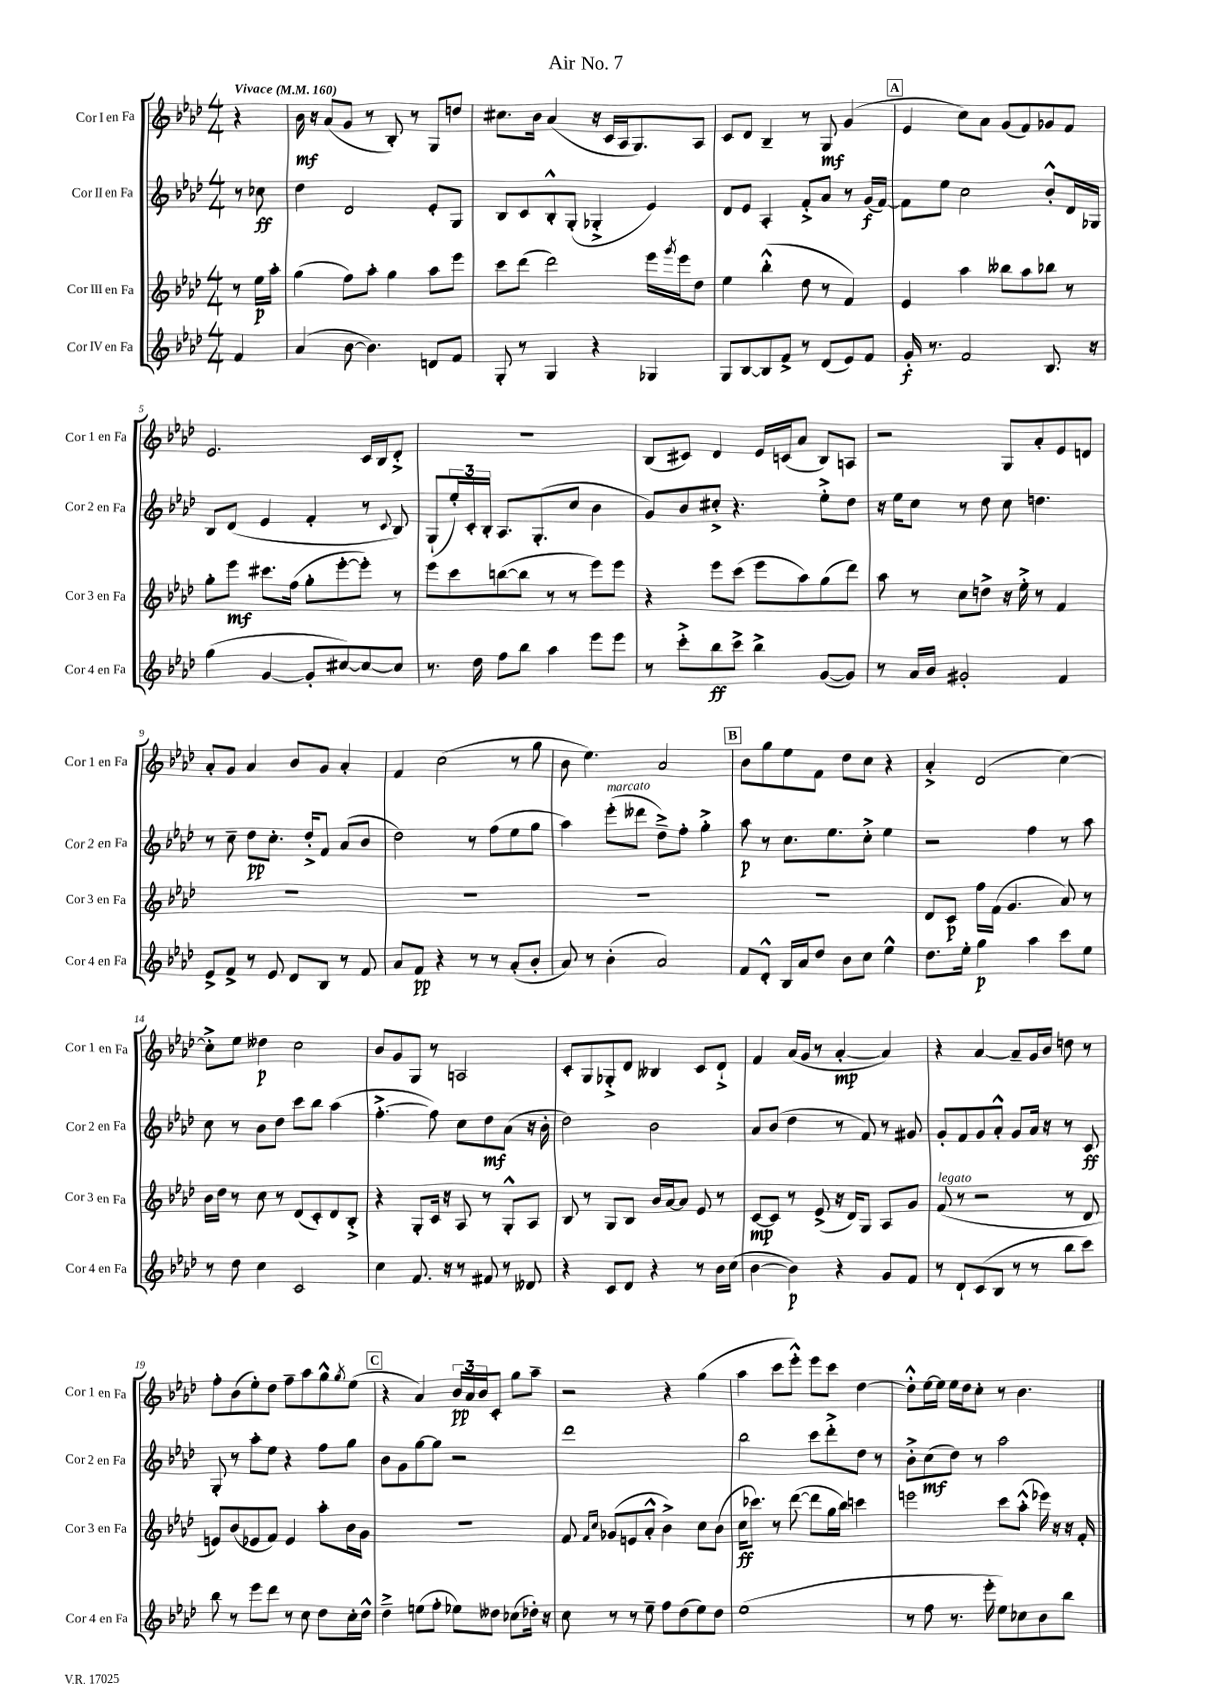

**kern	**kern	**kern	**kern
*staff4	*staff3	*staff2	*staff1
*clefG2	*clefG2	*clefG2	*clefG2
*k[b-e-a-d-]	*k[b-e-a-d-]	*k[b-e-a-d-]	*k[b-e-a-d-]
*M4/4	*M4/4	*M4/4	*M4/4
*MM160	*MM160	*MM160	*MM160
4f	8r	8r	4r
.	16ee-	8cc-	.
.	16aa-'	.	.
=	=	=	=
(4a-	(4gg	4dd-	16b-
.	.	.	16r
.	.	.	(8a-
[8b-	8ff)	2d-	8g
4.b-])	8aa-'	.	8r
.	4gg	.	8B-')
.	.	.	8r
8d	8aa-	8e-'	8G
8f	8eee-	8G	8dd
=	=	=	=
8G'	8ccc	8B-	8.cc#
8r	(8ddd-	8c	.
.	.	.	16b-
4G	2ddd-)	8B-'^^	(4a-
.	.	(8G'	.
4r	.	4G-'^	16r
.	.	.	16c
.	.	.	16A-
.	.	.	8.G)
4G-	16eee-	4e-)	.
.	8qggg	.	.
.	16eee-	.	.
.	8dd-	.	8A-
=	=	=	=
8G	4ee-	8d-	8c
[8B-	.	8e-	8d-
8B-]	(4bb-'^^	4A-'	4B-~
8f^	.	.	.
8r	8dd-	8f'^	8r
(8d-	8r	8a-	8G
8e-)	4f)	8r	(4g
8f	.	(16g	.
.	.	[16f)	.
=	=	=	=
16g'	4e-	8f]	4e-
8.r	.	.	.
.	.	8ee-	.
2f	4aa-	2cc	8cc)
.	.	.	8a-
.	8bb--	.	(8g
.	8aa-	.	8f)
8.B-	8bb-	8b-'^^	8g-
.	8r	16d-	8f
16r	.	16G-	.
=	=	=	=
(4gg	8gg'	8B-	2.e-
.	8eee-	(8d-	.
[4g	8.ccc#	4e-	.
.	(16ff	.	.
8g']	8gg'	4f'	.
[8cc#)	[8eee-'	.	.
8cc#_	8eee-'])	8r	16c
.	.	.	16B-
.	.	8qqc	.
8cc#]	8r	8B-)	8d-'^
=	=	=	=
8.r	8eee-	(8G`	1r
.	8ccc	24ee-')	.
.	.	24c'	.
16dd-	.	.	.
.	.	24B-'	.
8ff	([8bb	8.A-	.
8bb-	8bb]	.	.
.	.	(8.G'	.
4aa-	8r	.	.
.	8r	8cc	.
8eee-	8eee-)	4b-	.
8eee-	8eee-	.	.
=	=	=	=
8r	4r	8g)	(8B-
8ccc'^	.	8b-	8c#)
8bb-	8eee-	8cc#'^	4d-
8ccc^	(8ccc	4.r	.
4bb-^	8eee-	.	16e-
.	.	.	(16c
.	8aa-)	.	8a-
([8g	(8gg	8ee-'^	8B-)
8g])	8ddd-)	8dd-	8A
=	=	=	=
8r	8aa-	16r	2r
.	.	16ee-	.
16a-	8r	8cc	.
16b-	.	.	.
2g#'	8cc	8r	.
.	8dd^	8dd-	.
.	16r	8cc	8G
.	16ee-'^	.	.
.	8r	4.dd	8a-'
4f	4f	.	8e-
.	.	.	8d
=	=	=	=
8e-^	1r	8r	8a-'
8f^	.	8cc~	8g
8r	.	8dd-	4a-
8e-	.	8.cc'	.
8d-	.	.	8b-
.	.	16dd-'^	.
8B-	.	8f	8g
8r	.	(8a-	4a-'
8f	.	8b-	.
=	=	=	=
8a-	1r	2dd-)	4f
8f	.	.	.
4r	.	.	(2cc
8r	.	8r	.
8r	.	(8ff	.
(8a-'	.	8ee-	8r
8b-'	.	8gg	8gg
=	=	=	=
8a-)	1r	4aa-)	8b-
8r	.	.	4.ee-)
(4b-'	.	(8eee-'	.
.	.	8ddd--	.
2a-)	.	8dd-~^)	2a-
.	.	8ff'	.
.	.	4gg'^	.
=	=	=	=
8f	1r	8aa-	8b-
8d-'^^	.	8r	8gg
16B-	.	8.cc	8ee-
16a-	.	.	.
8dd-	.	.	8f
.	.	8.ee-	.
8b-	.	.	8dd-
8cc	.	8cc'^	8cc
4ee-^^	.	4ee-	4r
=	=	=	=
8.dd-	8d-	2r	4a-'^
.	8c	.	.
16ee-'	.	.	.
4gg	16ff	.	(2d-
.	(16f	.	.
.	4.g	.	.
4aa-	.	4ff	.
8ccc	8a-)	8r	[4cc)
8ee-	8r	8aa-	.
=	=	=	=
8r	16b-	8cc	8cc'^]
.	16dd-	.	.
8dd-	8r	8r	8ee-
4cc	8cc	8b-	4dd--
.	8r	8dd-	.
2c	(8d-	8ccc	2cc
.	8c')	8bb-	.
.	8d-	(4aa-	.
.	8B-'^	.	.
=	=	=	=
4cc	4r	[4.ff'^	8b-
.	.	.	8g
8.f	8G'	.	8G
.	16c	8ff])	8r
16r	16r	.	.
8r	8A-	8cc	2A
8f#	8r	8dd-	.
8r	8G'^^	(8a-	.
8d--	8A-	16r	.
.	.	16b-'	.
=	=	=	=
4r	8B-	2dd-)	8c'
.	8r	.	8G
8c	8G	.	8G-'^
8d-	8B-	.	8d-
4r	16b-	2b-	4B--
.	[16a-	.	.
.	8a-]	.	.
8r	8e-	.	8c
16b-	8r	.	8d-`^
(16cc	.	.	.
=	=	=	=
[4b-	[8c	8a-	4f
.	8c]	(8b-	.
4b-])	8r	4dd-	(16a-
.	.	.	16g
.	(8e-^	.	8r
4r	16r	8r	[4a-'
.	16d-)	.	.
.	8G	8f)	.
8g	8A-	8r	4a-])
8f	8g	8g#	.
=	=	=	=
8r	(8f	8g'	4r
8d-`	8r	8f	.
(8c	2r	8g	[4a-
8B-	.	8a-'^^	.
8r	.	8g	8a-~]
8r	.	16a-	16g
.	.	16r	16b-
8bb-	8r	8r	8dd
8ccc)	8d-	8c	8r
=	=	=	=
8bb-	8e)	8G'	8ff'
8r	(8b-	8r	(8b-
8eee-	8e-	8aa-'	8ee-')
8ddd-	8f)	8ee-	8dd-
8r	4e-	4r	8ff~
8cc	.	.	8aa-
8dd-	8aa-'	8ff	8gg^^
.	.	.	8qgg
16cc'	16b-	8gg	(8ee-
16dd-^^	16g	.	.
=	=	=	=
4dd-~^	1r	8b-	4r
.	.	8g	.
(8ee	.	[8gg	4a-)
8ff'	.	8gg]	.
8ee-)	.	2r	24b-
.	.	.	24a-
.	.	.	24b-
8dd--	.	.	8c'
(8cc-	.	.	8gg
16dd-')	.	.	8aa-~
16r	.	.	.
=	=	=	=
8cc	8f	1ddd-	2r
.	16qqf	.	.
.	16qqcc	.	.
8r	(8g-	.	.
8r	8e	.	.
8ee-~	8a-'^^	.	.
8ff	4b-^)	.	4r
(8dd-	.	.	.
8ee-)	8cc	.	(4gg
8dd-	(8b-	.	.
=	=	=	=
(1ee-	16cc	2bb-	4aa-
.	8.ccc-)	.	.
.	8r	.	8ccc
.	([8ddd-	.	8eee-'^^)
.	8ddd-]	8ccc	8eee-
.	16gg	8ddd-'^	8ccc
.	16bb-)	.	.
.	4ccc	8dd-	[4dd-
.	.	8r	.
=	=	=	=
8r	2eee	8b-'^	8dd-'^^]
8ff	.	(8cc	[16ee-
.	.	.	16ee-]
8.r	.	8dd-)	16ee-
.	.	.	16dd-
.	.	8r	8cc'
16eee-'	.	.	.
8ee-)	8ccc	2aa-	8r
8cc-	(8aa-'^^	.	4.b-
8b-	16eee-)	.	.
.	16r	.	.
8bb-	16r	.	.
.	16f'	.	.
==	==	==	==
*-	*-	*-	*-
